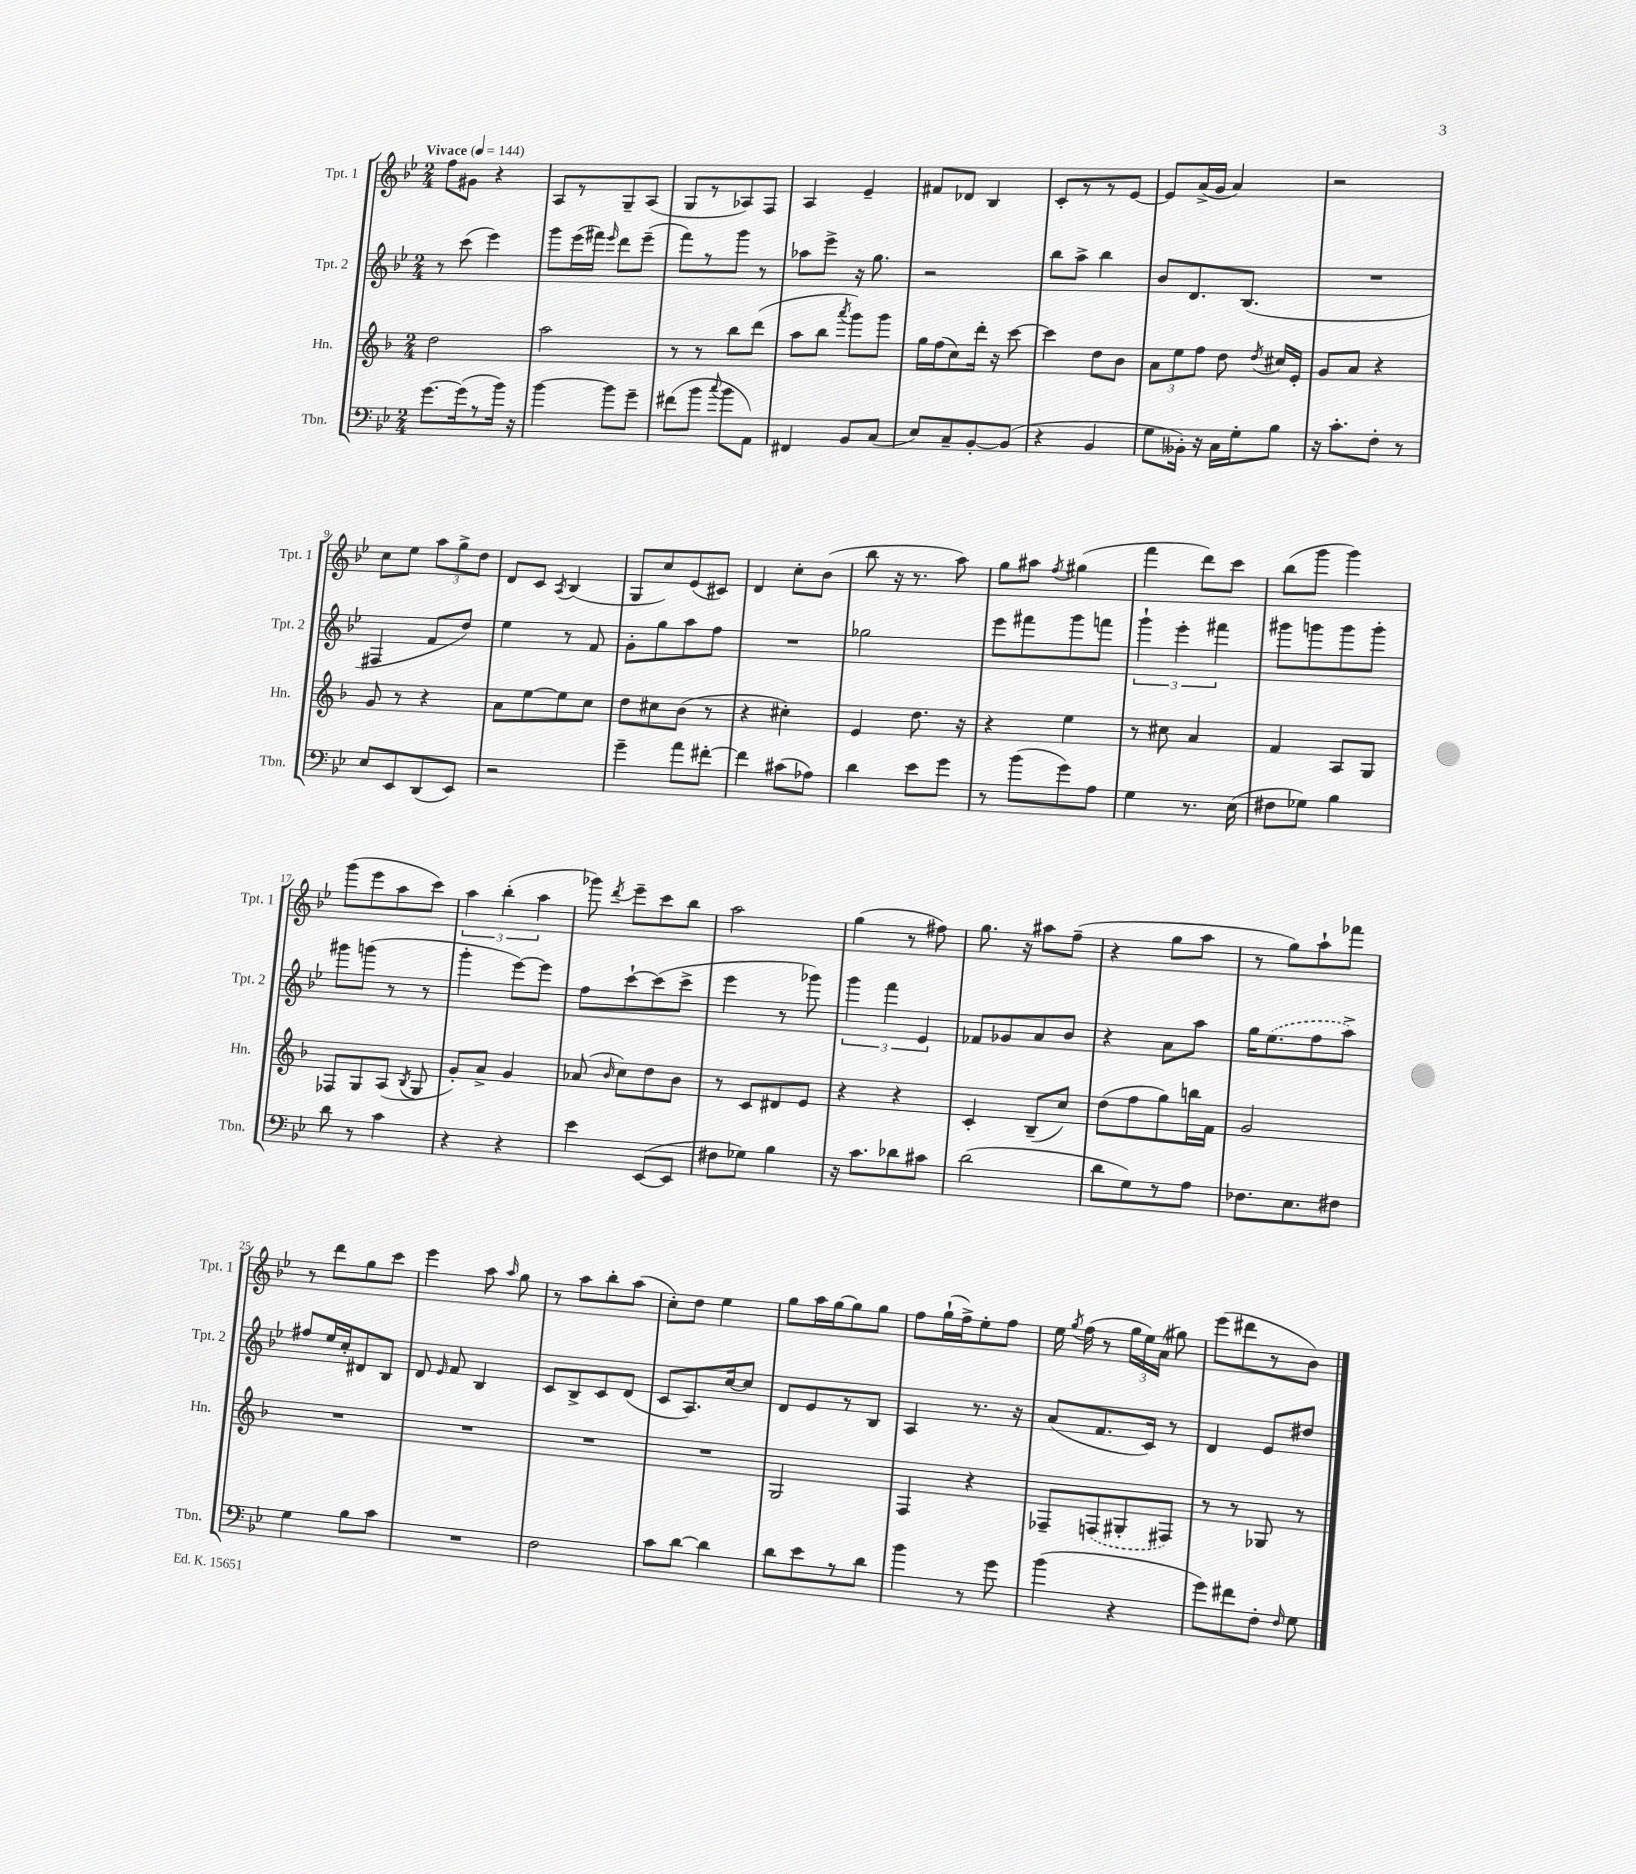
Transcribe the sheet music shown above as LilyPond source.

<<
\new StaffGroup <<
\new Staff = "s0" \with { instrumentName = "Tpt. 1" shortInstrumentName = "Tpt. 1" } {
    \clef treble \key bes \major \numericTimeSignature \time 2/4 \tempo "Vivace" 4 = 144
    \autoBeamOff f''8[ gis'8] r4 |
    a8[ r8 g8-- a8]( |
    g8[ r8 aes8) f8] |
    a4 ees'4-- |
    fis'8[ des'8] bes4 |
    c'8[-. r8 r8 ees'8]~ |
    ees'8[ a'16->( g'16] a'4) |
    r2 |
    c''8[ ees''8] \tuplet 3/2 { a''8[ g''8-> d''8] } |
    d'8[ c'8] \acciaccatura { a8 } bes4( |
    g8[ c''8) ees'8( cis'8]) |
    d'4 c''8[-. bes'8]( |
    bes''8 r16 r8. a''8) |
    g''8[ ais''8] \acciaccatura { f''8 } gis''4( |
    f'''4 d'''8[) c'''8] |
    bes''8[( g'''8] g'''4) |
    g'''8[( ees'''8 a''8 c'''8]) |
    \tuplet 3/2 { a''4 bes''4-.( a''4 } |
    ges'''8) \acciaccatura { d'''8 } ees'''8[-- c'''8 bes''8] |
    a''2 |
    g''4( r8 fis''8) |
    g''8. r16 ais''8[ f''8]--( |
    r4 g''8[ a''8] |
    r8 g''8[) a''8-! fes'''8] |
    r8 d'''8[ g''8 c'''8] |
    ees'''4 a''8 \grace { a''16 } g''8 |
    r8 a''8[ bes''8-. a''8]( |
    c''8[-.) d''8] ees''4 |
    g''8[ a''16 g''16~ g''8 g''8] |
    f''8[ g''16-!( f''16->) ees''8-. f''8] |
    ees''16 \acciaccatura { g''8 } f''16( r8 \tuplet 3/2 { g''16[ ees''16) a'16]( } gis''8) |
    ees'''8[( dis'''8 r8 bes'8]) \bar "|." |
}
\new Staff = "s1" \with { instrumentName = "Tpt. 2" shortInstrumentName = "Tpt. 2" } {
    \clef treble \key bes \major \numericTimeSignature \time 2/4
    \autoBeamOff r8 c'''8( ees'''4) |
    g'''8[ ees'''16( fis'''16]) \grace { ees'''16 } d'''8[ ees'''8]--( |
    f'''8[) r8 g'''8] r8 |
    aes''8[ ees'''8]-> r16 g''8. |
    r2 |
    bes''8[ a''8]-> bes''4 |
    bes'8[ d'8. bes8.]( |
    R2 |
    fis4 f'8[ d''8]) |
    ees''4 r8 f'8 |
    g'8[-. g''8 a''8 f''8] |
    R2 |
    ges''2 |
    ees'''8[ fis'''8 g'''8 f'''8] |
    \tuplet 3/2 { g'''4-! ees'''4-. fis'''4 } |
    gis'''8[ g'''8 g'''8 g'''8]-. |
    gis'''8[ g'''8]( r8 r8 |
    g'''4-. ees'''8[~) ees'''8] |
    f''8[ c'''8~-! c'''8( c'''8]-> |
    ees'''4 r8 ges'''8) |
    \tuplet 3/2 { g'''4 f'''4 ees'4 } |
    fes'8[ ges'8 a'8 bes'8] |
    r4 a'8[ a''8] |
    g''16[ \once \slurDashed ees''8.( f''8 a''8]->) |
    fis''8[ ees''16 c''16-. dis'8 bes8] |
    d'8 \grace { ees'16 } f'8 bes4 |
    c'8[ bes8-> c'8 d'8]( |
    c'8[ a8.) c''16~ c''8] |
    d'8[ ees'8 r8 bes8] |
    a4 r8. r16 |
    a'8[( f'8. c'16]) r8 |
    d'4 ees'8[ dis''8] \bar "|." |
}
\new Staff = "s2" \with { instrumentName = "Hn." shortInstrumentName = "Hn." } {
    \clef treble \key f \major \numericTimeSignature \time 2/4
    \autoBeamOff d''2 |
    a''2 |
    r8 r8 bes''8[ d'''8]( |
    a''8[ bes''8] \acciaccatura { a'''8 } g'''8[) g'''8] |
    g''16[ f''16( c''8) d'''16]-. r16 c'''8~ |
    c'''4 d''8[ bes'8] |
    \tuplet 3/2 { a'8[ e''8 f''8] } d''8 \acciaccatura { d''8 } cis''16[ e'16]-. |
    g'8[ a'8] r4 |
    g'8 r8 r4 |
    a'8[ e''8~ e''8 c''8] |
    d''8[ cis''8 bes'8]( r8 |
    r4 cis''4-.) |
    e'4 d''8. r16 |
    r4 e''4 |
    r8 cis''8 a'4 |
    f'4 a8[ g8] |
    fes8[ g8 a8]( \acciaccatura { bes8 } g8 |
    g'8[-.) a'8]-> g'4 |
    aes'8( \grace { bes'16 } c''8[) d''8 bes'8] |
    r8 c'8[ dis'8 e'8] |
    r4 r4 |
    c'4-. bes8[--( c''8]) |
    d''8[( f''8 g''8) b''16 f'16] |
    g'2 |
    R2 |
    R2 |
    R2 |
    R2 |
    g2 |
    f4 r4 |
    fes8[-- \once \slurDashed f8( gis8-. fis8]) |
    r8 r8 ges8 r8 \bar "|." |
}
\new Staff = "s3" \with { instrumentName = "Tbn." shortInstrumentName = "Tbn." } {
    \clef bass \key bes \major \numericTimeSignature \time 2/4
    \autoBeamOff g'8.[~ g'16( r8 bes'16]) r16 |
    bes'4~ bes'8[ g'8]-- |
    fis'8[( bes'8] \appoggiatura { c''8 } bes'8[ a,8]) |
    fis,4 bes,8[ c8]( |
    ees8[) c8-- bes,8~-. bes,8]( |
    r4 bes,4 |
    g8[ beses,16]-.) r16 c16[ g16-. bes8] |
    r16 c'8.[-. f8]-. r8 |
    ees8[ ees,8 d,8( ees,8]) |
    r2 |
    g'4-- a'8[ fis'8]~-. |
    fis'4 cis'8[( aes8]) |
    d'4 ees'8[ g'8] |
    r8 bes'8[( g'8) a8] |
    g4 r8. ees16( |
    fis8[ ges8]) bes4 |
    d'8 r8 c'4 |
    r4 r4 |
    ees'4 ees,8[~( ees,8] |
    fis8[ ges8]) bes4 |
    r16 c'8.[ des'8 cis'8] |
    d'2( |
    d'8[ g8) r8 a8] |
    fes8.[ ees8. fis8] |
    g4 bes8[ c'8] |
    R2 |
    f2 |
    c'8[ d'8]~ d'4 |
    d'8[ ees'8 r8 d'8] |
    bes'4 r8 g'8 |
    bes'4( r4 |
    g'8[) fis'8 f8]-. \grace { f16 } g8 \bar "|." |
}
>>
>>
